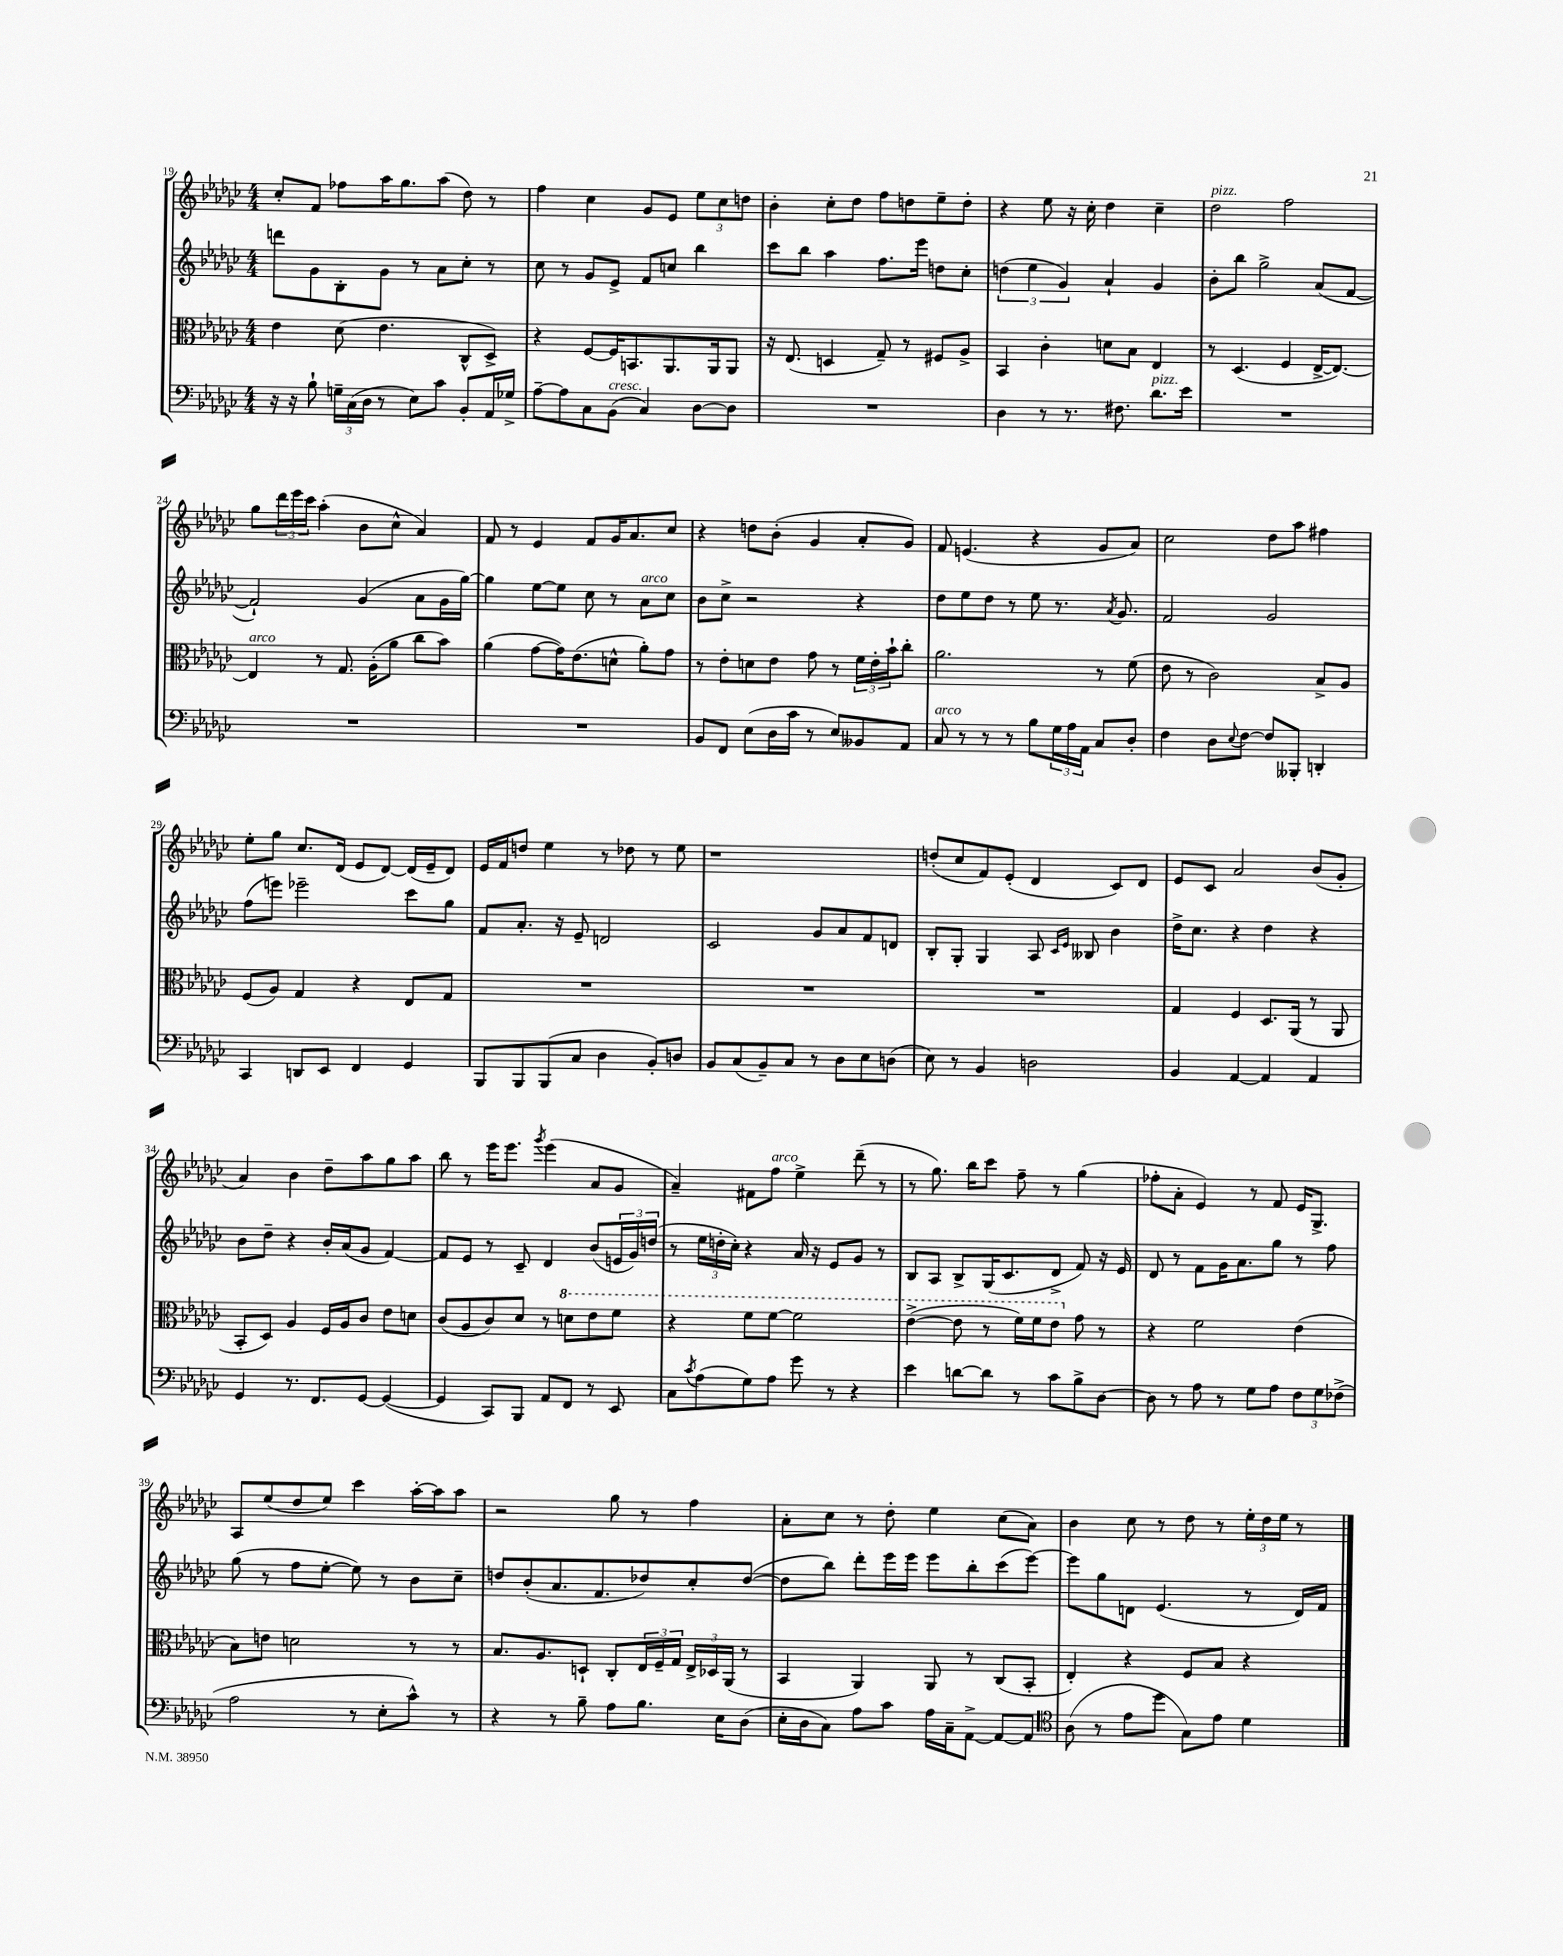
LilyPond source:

<<
\new StaffGroup <<
\new Staff = "s0" {
    \clef treble \key ges \major \numericTimeSignature \time 4/4
    ces''8-. f'8 fes''8 aes''16 ges''8. aes''8( des''8) r8 |
    f''4 ces''4 ges'8 ees'8 \tuplet 3/2 { ees''8 ces''8 d''8 } |
    bes'4-. ces''8-. des''8 f''8 d''8 ees''8-- d''8-. |
    r4 ees''8 r16 ces''16-. des''4 ces''4-- |
    des''2^\markup { \italic "pizz." } f''2 |
    ges''8 \tuplet 3/2 { des'''16 ees'''16 ces'''16 } aes''4-.( bes'8 ces''8-^ aes'4) |
    f'8 r8 ees'4 f'8 ges'16 aes'8. ces''8 |
    r4 d''8 bes'8-.( ges'4 aes'8-. ges'8) |
    f'8 e'4.( r4 ges'8 aes'8) |
    ces''2 des''8 aes''8 fis''4 |
    ees''8-. ges''8 ces''8. des'16( ees'8 des'8~) des'16( ees'16-- des'8) |
    ees'16 f'16 d''8 ees''4 r8 des''8 r8 ees''8 |
    r1 |
    d''8-.( ces''8 f'8) ees'8-.( des'4 ces'8) des'8 |
    ees'8 ces'8 aes'2 bes'8( ges'8-. |
    aes'4) bes'4 des''8-- aes''8 ges''8 aes''8 |
    bes''8 r8 ees'''16 ees'''8. \acciaccatura { ges'''8 } ees'''4( aes'8 ges'8 |
    aes'4--) fis'8 f''8^\markup { \italic "arco" } ees''4-> des'''8--( r8 |
    r8 ges''8.) bes''16 ces'''8 f''8-- r8 ges''4( |
    fes''8-. aes'8-. ees'4) r8 f'8 ees'16 ges8.-> |
    aes8 ees''8( des''8 ees''8) ces'''4 aes''16~-. aes''16 aes''8 |
    r2 ges''8 r8 f''4 |
    aes'8-. ces''8 r8 des''8-. ees''4 ces''8( aes'8) |
    bes'4 ces''8 r8 des''8 r8 \tuplet 3/2 { ees''16-. des''16 ees''16 } r8 \bar "|." |
}
\new Staff = "s1" {
    \clef treble \key ges \major \numericTimeSignature \time 4/4
    d'''8 ges'8 bes8-. ges'8 r8 aes'8 ces''8-. r8 |
    ces''8 r8 ges'8 ees'8-> f'8 c''8 bes''4 |
    ces'''8 bes''8 aes''4 f''8. ees'''16 d''8 ces''8-. |
    \tuplet 3/2 { d''4( ees''4 ges'4) } aes'4-! ges'4 |
    bes'8-. bes''8 ges''2-> aes'8( f'8~ |
    f'2-!) ges'4( aes'8 ges'16 ges''16~) |
    ges''4 ees''8~ ees''8 ces''8 r8 aes'8^\markup { \italic "arco" } ces''8 |
    bes'8 ces''8-> r2 r4 |
    des''8 ees''8 des''8 r8 ees''8 r8. \acciaccatura { aes'8 } ges'8. |
    f'2 ges'2 |
    f''8( e'''8) ees'''2-- ces'''8 ges''8 |
    f'8 aes'8.-. r16 ees'8-- d'2 |
    ces'2 ges'8 aes'8 f'8 d'8 |
    bes8-. ges8-. ges4 aes8 \grace { ces'16 ees'16 } beses8 bes'4 |
    des''16-> ces''8. r4 des''4 r4 |
    bes'8 des''8-- r4 bes'16-. aes'16( ges'8 f'4~) |
    f'8 ees'8 r8 ces'8-- des'4 bes'8( \tuplet 3/2 { e'16 ges'16) d''16( } |
    r8 \tuplet 3/2 { ees''16 d''16-. ces''16-.) } r4 aes'16 r16 ees'8 ges'8 r8 |
    bes8 aes8 bes8-> ges16( ces'8. des'8-> f'8) r16 ees'16 |
    des'8 r8 f'8 ges'16 aes'8. ges''8 r8 f''8 |
    ges''8( r8 f''8 ees''8~-. ees''8) r8 bes'8 ces''8-- |
    d''8 bes'8-.( aes'8. f'8. des''8) ces''8-. des''8~( |
    des''8 bes''8) des'''8-. ees'''16 ees'''16 ees'''8 bes''8-. ces'''8( ees'''8~) |
    ees'''8 ges''8 d'8 ees'4.( r8 d'16) f'16 \bar "|." |
}
\new Staff = "s2" {
    \clef alto \key ges \major \numericTimeSignature \time 4/4
    ees'4 des'8( ees'4. ces8-^ des8->) |
    r4 f8~ f16 b,8. aes,8. aes,16 aes,8 |
    r16 ees8.( d4 ges8--) r8 fis8 aes8-> |
    bes,4 ces'4-. d'8 bes8 ees4 |
    r8 des4.( f4 ees16~-> ees8.~) |
    ees4^\markup { \italic "arco" } r8 ges8. aes16-.( aes'8 ces''8 bes'8) |
    aes'4( ges'8~ ges'16) ees'8.( d'8-^ aes'8-.) ges'8 |
    r8 ees'8-. d'8 ees'8 ges'8 r8 \tuplet 3/2 { f'16 ees'16-. bes'16-! } ces''8-. |
    aes'2. r8 f'8( |
    ees'8 r8 ces'2) bes8-> aes8 |
    f8( aes8) ges4 r4 ees8 ges8 |
    R1 |
    R1 |
    R1 |
    ges4 f4 des8. aes,16( r8 aes,8 |
    bes,8-. des8) aes4 f16 aes16 ces'8 ees'8 d'8 |
    ces'8( aes8 ces'8) des'8 r8 \ottava #1 d''8 ees''8 f''8 |
    r4 f''8 f''8~ f''2 |
    ees''4~->( ees''8 r8 f''16) f''16 ees''8 \ottava #0 ges'8 r8 |
    r4 f'2 ees'4( |
    bes8) e'8 d'2 r8 r8 |
    bes8. aes8. d8-! ces8-. \tuplet 3/2 { ees16 f16-- ges16 } \tuplet 3/2 { ees16-> des16 aes,16( } r8 |
    bes,4 aes,4) aes,8 r8 ces8( bes,8-. |
    ees4-.) r4 f8 bes8 r4 \bar "|." |
}
\new Staff = "s3" {
    \clef bass \key ges \major \numericTimeSignature \time 4/4
    r16 r16 bes8-! \tuplet 3/2 { g16-- ces16( des16 } r8 ees8) ces'8 bes,8-. aes,16 ges16-> |
    aes8~-- aes8 ces8 bes,8^\markup { \italic "cresc." }( ces4) des8~ des8 |
    R1 |
    des4 r8 r8. fis8. des'8.^\markup { \italic "pizz." } ees'16 |
    R1 |
    R1 |
    R1 |
    bes,8 f,8 ees8( des16 ces'16 r8 ees8) beses,8 aes,8 |
    ces8^\markup { \italic "arco" } r8 r8 r8 bes8 \tuplet 3/2 { ges16 aes16 aes,16 } ces8 des8-. |
    f4 des8 \appoggiatura { ees8 } f8~ f8 beses,,8-. d,4-. |
    ces,4 d,8 ees,8 f,4 ges,4 |
    bes,,8 bes,,8 bes,,8( ces8 des4 bes,8-.) d8 |
    bes,8 ces8( bes,8--) ces8 r8 des8 ees8 d8( |
    ees8) r8 bes,4 d2 |
    bes,4 aes,4~ aes,4 aes,4 |
    ges,4 r8. f,8. ges,8~ ges,4~( |
    ges,4 ces,8) bes,,8 aes,8 f,8 r8 ees,8 |
    ces8 \acciaccatura { ces'8 } aes8( ges8) aes8 ges'8 r8 r4 |
    ees'4 d'8~ d'8 r8 ces'8 bes8-> des8~ |
    des8 r8 aes8 r8 ges8 aes8 \tuplet 3/2 { f8 ges8 fes8->( } |
    aes2 r8 ees8-. ces'8-^) r8 |
    r4 r8 bes8-- aes8 bes8. ees16 des8( |
    ees16-. des16 ces8) aes8 ces'8 aes16 ces16-- aes,8~-> aes,8~ aes,8 |
    \clef tenor aes8( r8 ees'8 des''8 ges8) ees'8 des'4 \bar "|." |
}
>>
>>
\layout { \context { \Score currentBarNumber = #19 } }
